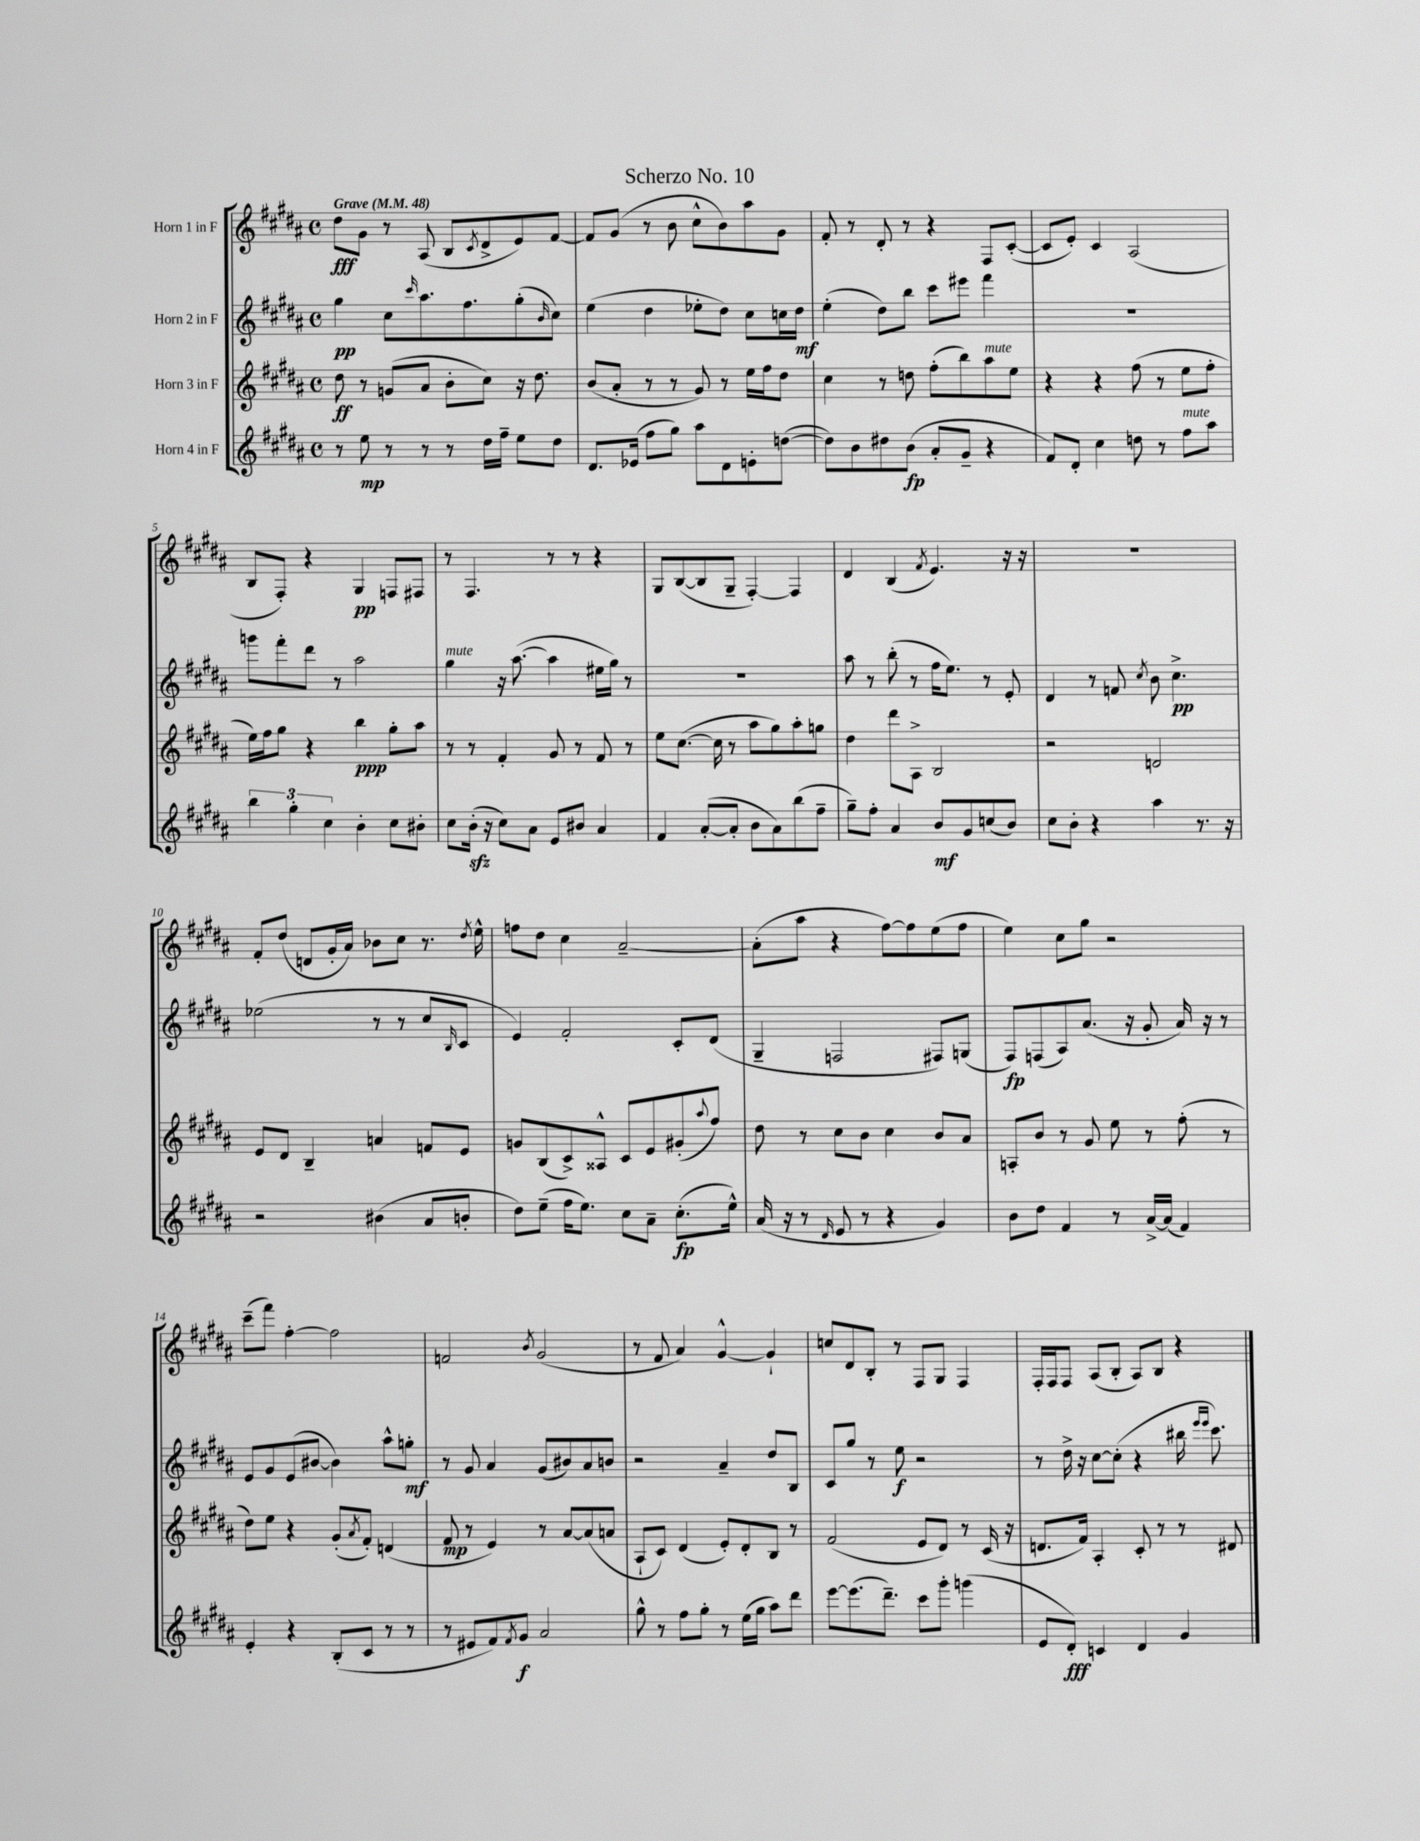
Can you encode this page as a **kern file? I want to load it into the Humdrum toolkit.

**kern	**kern	**kern	**kern
*staff4	*staff3	*staff2	*staff1
*clefG2	*clefG2	*clefG2	*clefG2
*k[f#c#g#d#a#]	*k[f#c#g#d#a#]	*k[f#c#g#d#a#]	*k[f#c#g#d#a#]
*M4/4	*M4/4	*M4/4	*M4/4
*met(c)	*met(c)	*met(c)	*met(c)
*MM48	*MM48	*MM48	*MM48
8r	8dd#	4gg#	8dd#
8ee	8r	.	8g#
8r	(8g	8cc#	8r
.	.	16qqccc#	.
8r	8a#	8.aa#	(8A#
8r	8b'	.	8B
.	.	8.ff#	.
.	.	.	8qc#
16dd#	8cc#)	.	8d#^
16ff#~	.	.	.
8ee	16r	(8gg#'	8e)
.	8.dd#	.	.
.	.	16qqb	.
8dd#	.	8cc#)	[8f#
=	=	=	=
8.d#	(8b	(4ee	8f#]
.	8a#'	.	(8g#
(16e-	.	.	.
8ff#	8r	4dd#	8r
8gg#)	8r	.	8b
8aa#	8g#)	8ee-'	8cc#^^
8d#	8r	8dd#)	8b)
8e'	16ee	8cc#	8aa#
.	16ff#	.	.
([8dd	8dd#	16cc	8g#
.	.	16dd#	.
=	=	=	=
8dd])	4cc#	(4ee'	8f#'
8b	.	.	8r
8dd#	8r	8dd#)	8d#'
(8b	8dd	8bb	8r
8a#'	(8ff#'	8ccc#	4r
8g#~	8bb)	8eee#	.
4r	8aa#	4fff#	8F#
.	8ee	.	([8c#'
=	=	=	=
8f#)	4r	1r	8c#]
8d#'	.	.	8e')
4cc#	4r	.	4c#
8dd	(8ff#	.	(2A#
8r	8r	.	.
8ff#	8ee	.	.
8aa#	8ff#'	.	.
=	=	=	=
6bb	16ee)	8ggg	8B
.	16ff#	.	.
.	8gg#	8fff#'	8F#')
6gg#'	.	.	.
.	4r	8ddd#	4r
6cc#	.	.	.
.	.	8r	.
4b'	4bb	2aa#	4G#
8cc#	8gg#'	.	8F
8b#'	8aa#	.	8F#
=	=	=	=
8cc#	8r	4gg#	8r
(16b'	8r	.	4.F#
16r	.	.	.
8cc#)	4f#'	16r	.
.	.	([8.aa#	.
8a#	.	.	.
8e	8g#	4aa#]	8r
8b#	8r	.	8r
4a#	8f#	16ee#	4r
.	.	16gg#)	.
.	8r	8r	.
=	=	=	=
4f#	8ee	1r	8G#
.	([8.cc#	.	([8B
([8a#'	.	.	8B]
.	16cc#]	.	.
8a#']	8r	.	8G#~
8b	8aa#	.	[4F#')
8a#)	8gg#)	.	.
(8bb	8aa#'	.	4F#]
8ff#~	8gg	.	.
=	=	=	=
8gg#~)	4dd#	8aa#	4d#
8ff#'	.	8r	.
4a#	8ddd#	(8bb'	(4B
.	8A#^	8r	.
.	.	.	8qf#
8b	2B	16ff#	4.e)
.	.	8.ee)	.
8g#	.	.	.
(8cc	.	8r	.
8b)	.	8e'	16r
.	.	.	16r
=	=	=	=
8cc#	2r	4d#	1r
8b'	.	.	.
4r	.	8r	.
.	.	8f	.
.	.	8qcc#	.
4aa#	2d	8b	.
.	.	4.cc#^	.
8.r	.	.	.
16r	.	.	.
=	=	=	=
2r	8e	(2ee-	8f#'
.	8d#	.	(8dd#
.	4B~	.	8d
.	.	.	16g#'
.	.	.	16a#)
(4b#	4a	8r	8b-
.	.	8r	8cc#
8a#	8f	8cc#	8.r
.	.	16qqB	.
8b'	8e	8c#	.
.	.	.	8qdd#
.	.	.	16ee^^
=	=	=	=
8dd#)	8g	4e)	8ff
(8ee~	(8B	.	8dd#
16ff#	8c#^)	2f#'	4cc#
8.ee)	.	.	.
.	8A##^^	.	.
8cc#	8c#	.	[2a#~
8a#~	8e	.	.
(8.cc#'	(8g#'	8c#'	.
.	8qqaa#	.	.
.	8ff#)	(8d#	.
16ee^^)	.	.	.
=	=	=	=
(16a#	8dd#	4G#~	(8a#']
16r	.	.	.
8r	8r	.	8aa#
16qqd#	.	.	.
8e	8cc#	2F	4r
8r	8b	.	.
4r	4cc#	.	[8ff#)
.	.	.	8ff#]
4g#)	8b	8F#)	(8ee
.	8a#	(8G	8ff#
=	=	=	=
8b	8A'	8F#)	4ee)
8dd#	8b	(8F	.
4f#	8r	8A#)	8cc#
.	8g#	(8.a#	8gg#
8r	8ee	.	2r
.	.	16r	.
[16a#^	8r	8g#'	.
(16a#]	.	.	.
4f#)	(8ff#'	16a#)	.
.	.	16r	.
.	8r	8r	.
=	=	=	=
4e'	8dd#)	8e	(8ccc#~
.	8ee	8g#	8fff#)
4r	4r	(8e	[4ff#'
.	.	[8b#	.
(8B'	(8g#'	4b#])	2ff#]
.	8qa#	.	.
8c#	8f#')	.	.
8r	(4d	8aa#^^	.
8r	.	8gg'	.
=	=	=	=
8r	8f#	8r	2f
8e#	8r	8g#	.
8f#)	4e)	4a#	.
8qf#	.	.	.
8g#	.	.	.
.	.	.	8qb
2a#	8r	(8g#	(2g#
.	[8a#	8b#)	.
.	(8a#]	8a#	.
.	8a	8b	.
=	=	=	=
8gg#^^	8A#`	2r	8r
8r	8c#)	.	8f#
8ff#	(4d#	.	4a#)
8gg#'	.	.	.
8r	8e')	4a#~	[4g#^^
(16ee	8d#'	.	.
16gg#	.	.	.
8aa#)	8B	8dd#	4g#`]
8ddd#	8r	8B	.
=	=	=	=
[8eee	(2f#	8c#	8cc
(8.eee]	.	8gg#	8d#
.	.	8r	8B'
8.ddd#~)	.	.	.
.	.	8ee	8r
8ccc#	8e	2r	8F#
8ggg#'	8d#)	.	8G#
(4ggg	8r	.	4F#
.	(16c#	.	.
.	16r	.	.
=	=	=	=
8e	8.d	8r	16F#'
.	.	.	16F#
8d#')	.	16dd#^	8F#
.	16f#)	16r	.
4c	4A#'	[8cc#	(8A#
.	.	(8cc#']	8B'
4d#	8c#'	4r	8A#)
.	8r	.	8B
4g#	8r	16bb#	4r
.	.	16qqeee	.
.	.	16qqeee	.
.	.	8.ccc#)	.
.	8d#	.	.
==	==	==	==
*-	*-	*-	*-
